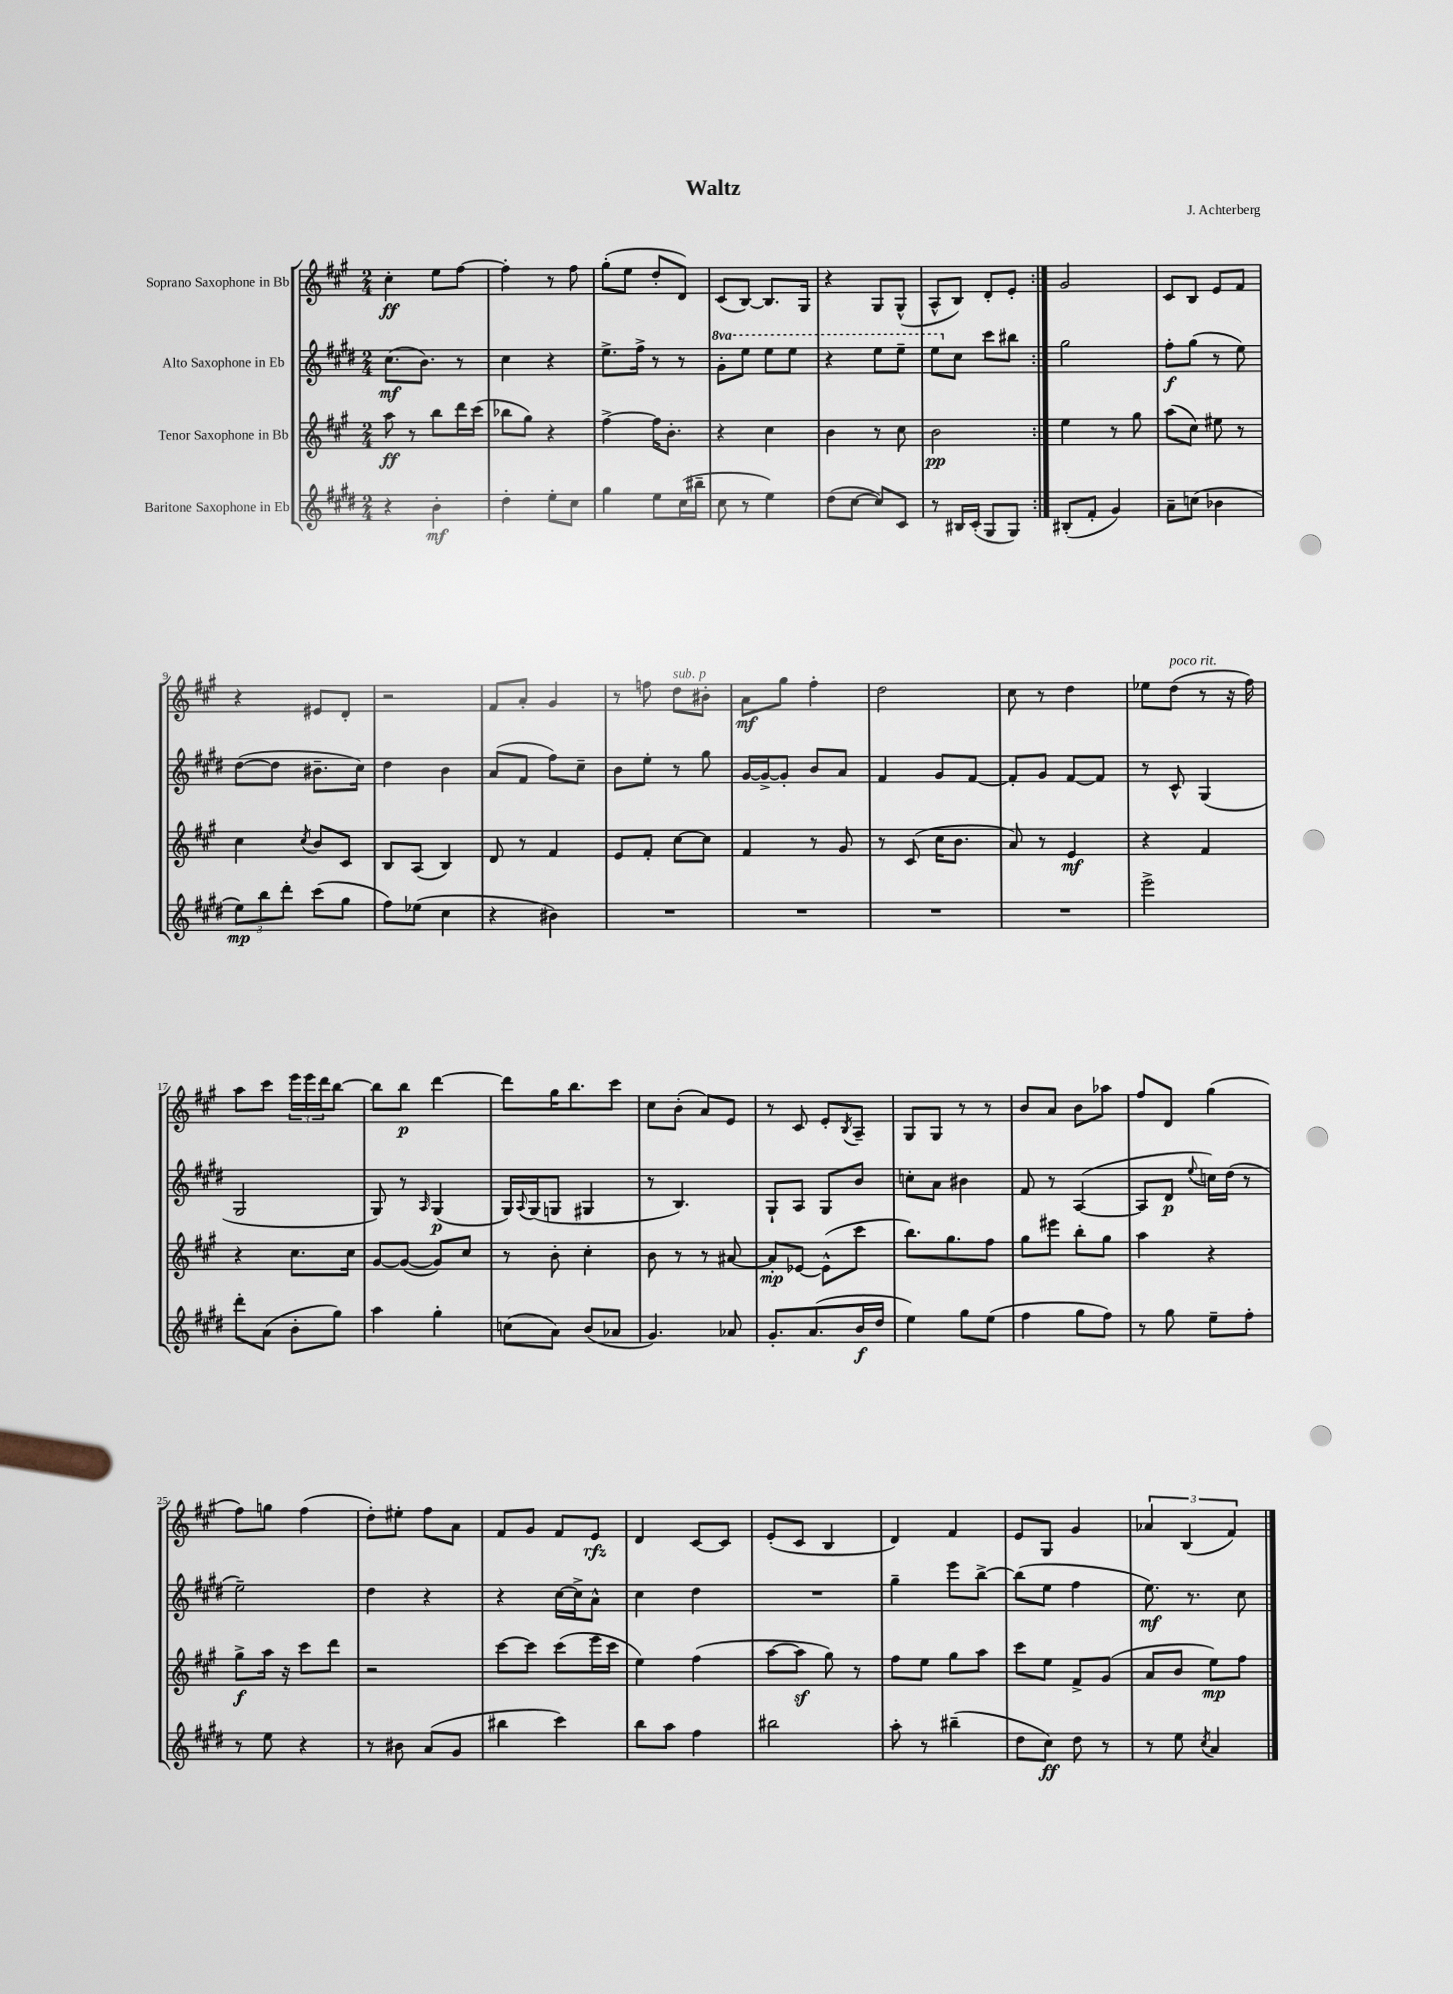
\header { title = "Waltz" composer = "J. Achterberg" }
<<
\new StaffGroup <<
\new Staff = "s0" \with { instrumentName = "Soprano Saxophone in Bb" } {
    \clef treble \key a \major \numericTimeSignature \time 2/4
    \repeat volta 2 { cis''4-.\ff e''8 fis''8~ |
    fis''4-. r8 fis''8 |
    gis''8-.( e''8 d''8-. d'8) |
    cis'8( b8~) b8. gis16 |
    r4 gis8 gis8-^( |
    a8-^ b8) d'8-. e'8-. | }
    gis'2 |
    cis'8 b8 e'8 fis'8 |
    r4 eis'8 d'8-. |
    r2 |
    fis'8 a'8-. gis'4 |
    r8 f''8 d''8^\markup { \italic "sub. p" } bis'8-. |
    a'8\mf gis''8 fis''4-. |
    d''2 |
    cis''8 r8 d''4 |
    ees''8 d''8^\markup { \italic "poco rit." }( r8 r16 fis''16) |
    a''8 cis'''8 \tuplet 3/2 { e'''16 e'''16 d'''16 } b''8~ |
    b''8 b''8\p d'''4~ |
    d'''8 gis''16 b''8. cis'''8 |
    cis''8 b'8-.( a'8) e'8 |
    r8 cis'8 e'8-. \acciaccatura { b8 } a8-- |
    gis8 gis8 r8 r8 |
    b'8 a'8 b'8 aes''8 |
    fis''8 d'8 gis''4( |
    fis''8) g''8 fis''4( |
    d''8-.) eis''8-. fis''8 a'8 |
    fis'8 gis'8 fis'8 e'8\rfz |
    d'4 cis'8~ cis'8 |
    e'8-.( cis'8 b4 |
    d'4) fis'4 |
    e'8 gis8 gis'4 |
    \tuplet 3/2 { aes'4 b4( fis'4) } \bar "|." |
}
\new Staff = "s1" \with { instrumentName = "Alto Saxophone in Eb" } {
    \clef treble \key e \major \numericTimeSignature \time 2/4 \set Staff.ottavationMarkups = #ottavation-simple-ordinals
    \repeat volta 2 { cis''8.\mf( b'8.) r8 |
    cis''4 r4 |
    e''8.-> fis''16-> r8 r8 |
    \ottava #1 gis''8-. e'''8 e'''8 e'''8 |
    r4 e'''8 e'''8-- |
    e'''8 \ottava #0 cis''8 cis'''8 bis''8 | }
    gis''2 |
    fis''8-.\f gis''8( r8 e''8) |
    dis''8~( dis''8 bis'8.-- cis''16) |
    dis''4 b'4 |
    a'8( fis'8 fis''8) cis''8-- |
    b'8 e''8-. r8 gis''8 |
    gis'16~ gis'16~-> gis'8-. b'8 a'8 |
    fis'4 gis'8 fis'8~ |
    fis'8-. gis'8 fis'8~ fis'8 |
    r8 cis'8-^ gis4( |
    gis2 |
    gis8) r8 \grace { a16 } gis4\p( |
    gis16) \appoggiatura { a8 } gis16( g8 gis4 |
    r8 b4.) |
    gis8-! a8 gis8 b'8 |
    c''8-. a'8 bis'4 |
    fis'8 r8 a4~( |
    a8 dis'8\p \appoggiatura { e''8 } c''16) dis''16( r8 |
    e''2--) |
    dis''4 r4 |
    r4 cis''16~ cis''16-> a'8-^ |
    cis''4 dis''4 |
    R2 |
    gis''4-- e'''8 b''8~-> |
    b''8( e''8 fis''4 |
    e''8.\mf) r8. cis''8 \bar "|." |
}
\new Staff = "s2" \with { instrumentName = "Tenor Saxophone in Bb" } {
    \clef treble \key a \major \numericTimeSignature \time 2/4
    \repeat volta 2 { a''8\ff r8 b''8 d'''16 cis'''16( |
    bes''8 gis''8) r4 |
    fis''4~-> fis''16 b'8.-. |
    r4 cis''4 |
    b'4 r8 cis''8 |
    b'2\pp | }
    e''4 r8 gis''8 |
    a''8( cis''8) eis''8 r8 |
    cis''4 \acciaccatura { cis''8 } b'8 cis'8 |
    b8 a8( b4) |
    d'8 r8 fis'4 |
    e'8 fis'8-. cis''8~ cis''8 |
    fis'4 r8 gis'8 |
    r8 cis'8( cis''16 b'8. |
    a'8) r8 e'4\mf |
    r4 fis'4 |
    r4 cis''8. cis''16 |
    gis'8~ gis'8~( gis'8) cis''8 |
    r8 b'8-. cis''4-. |
    b'8 r8 r8 ais'8~ |
    ais'8-.\mp ees'8~ ees'8-^( cis'''8 |
    b''8.) gis''8. fis''8 |
    gis''8 eis'''8 b''8-. gis''8 |
    a''4 r4 |
    gis''8->\f a''16 r16 cis'''8 d'''8 |
    r2 |
    cis'''8~ cis'''8 cis'''8( e'''16 cis'''16 |
    e''4) fis''4( |
    a''8~ a''8\sf gis''8) r8 |
    fis''8 e''8 gis''8 a''8 |
    cis'''8 e''8 fis'8-> gis'8( |
    a'8 b'8 e''8\mp) fis''8 \bar "|." |
}
\new Staff = "s3" \with { instrumentName = "Baritone Saxophone in Eb" } {
    \clef treble \key e \major \numericTimeSignature \time 2/4
    \repeat volta 2 { r4 b'4-.\mf |
    dis''4-. e''8-. cis''8 |
    gis''4 e''8 cis''16( bis''16-- |
    cis''8 r8 e''4) |
    dis''8( cis''8~ cis''8) cis'8 |
    r8 bis16 cis'16-.( gis8 gis8) | }
    bis8-.( fis'8-. gis'4) |
    a'8-- c''8( bes'4 |
    \tuplet 3/2 { e''8\mp) b''8 dis'''8-. } cis'''8( gis''8 |
    fis''8) ees''8( cis''4 |
    r4 bis'4) |
    R2 |
    R2 |
    R2 |
    R2 |
    e'''2-> |
    dis'''8-. a'8( b'8-. gis''8) |
    a''4 gis''4-. |
    c''8( a'8) b'8( aes'8 |
    gis'4.) aes'8 |
    gis'8.-. a'8.( b'16\f dis''16 |
    e''4) gis''8 e''8( |
    fis''4 gis''8 fis''8) |
    r8 gis''8 e''8-- fis''8-. |
    r8 e''8 r4 |
    r8 bis'8 a'8( gis'8 |
    bis''4 cis'''4) |
    b''8 a''8 fis''4 |
    bis''2 |
    a''8-. r8 bis''4--( |
    dis''8 cis''8\ff) dis''8 r8 |
    r8 e''8 \acciaccatura { cis''8 } a'4 \bar "|." |
}
>>
>>
